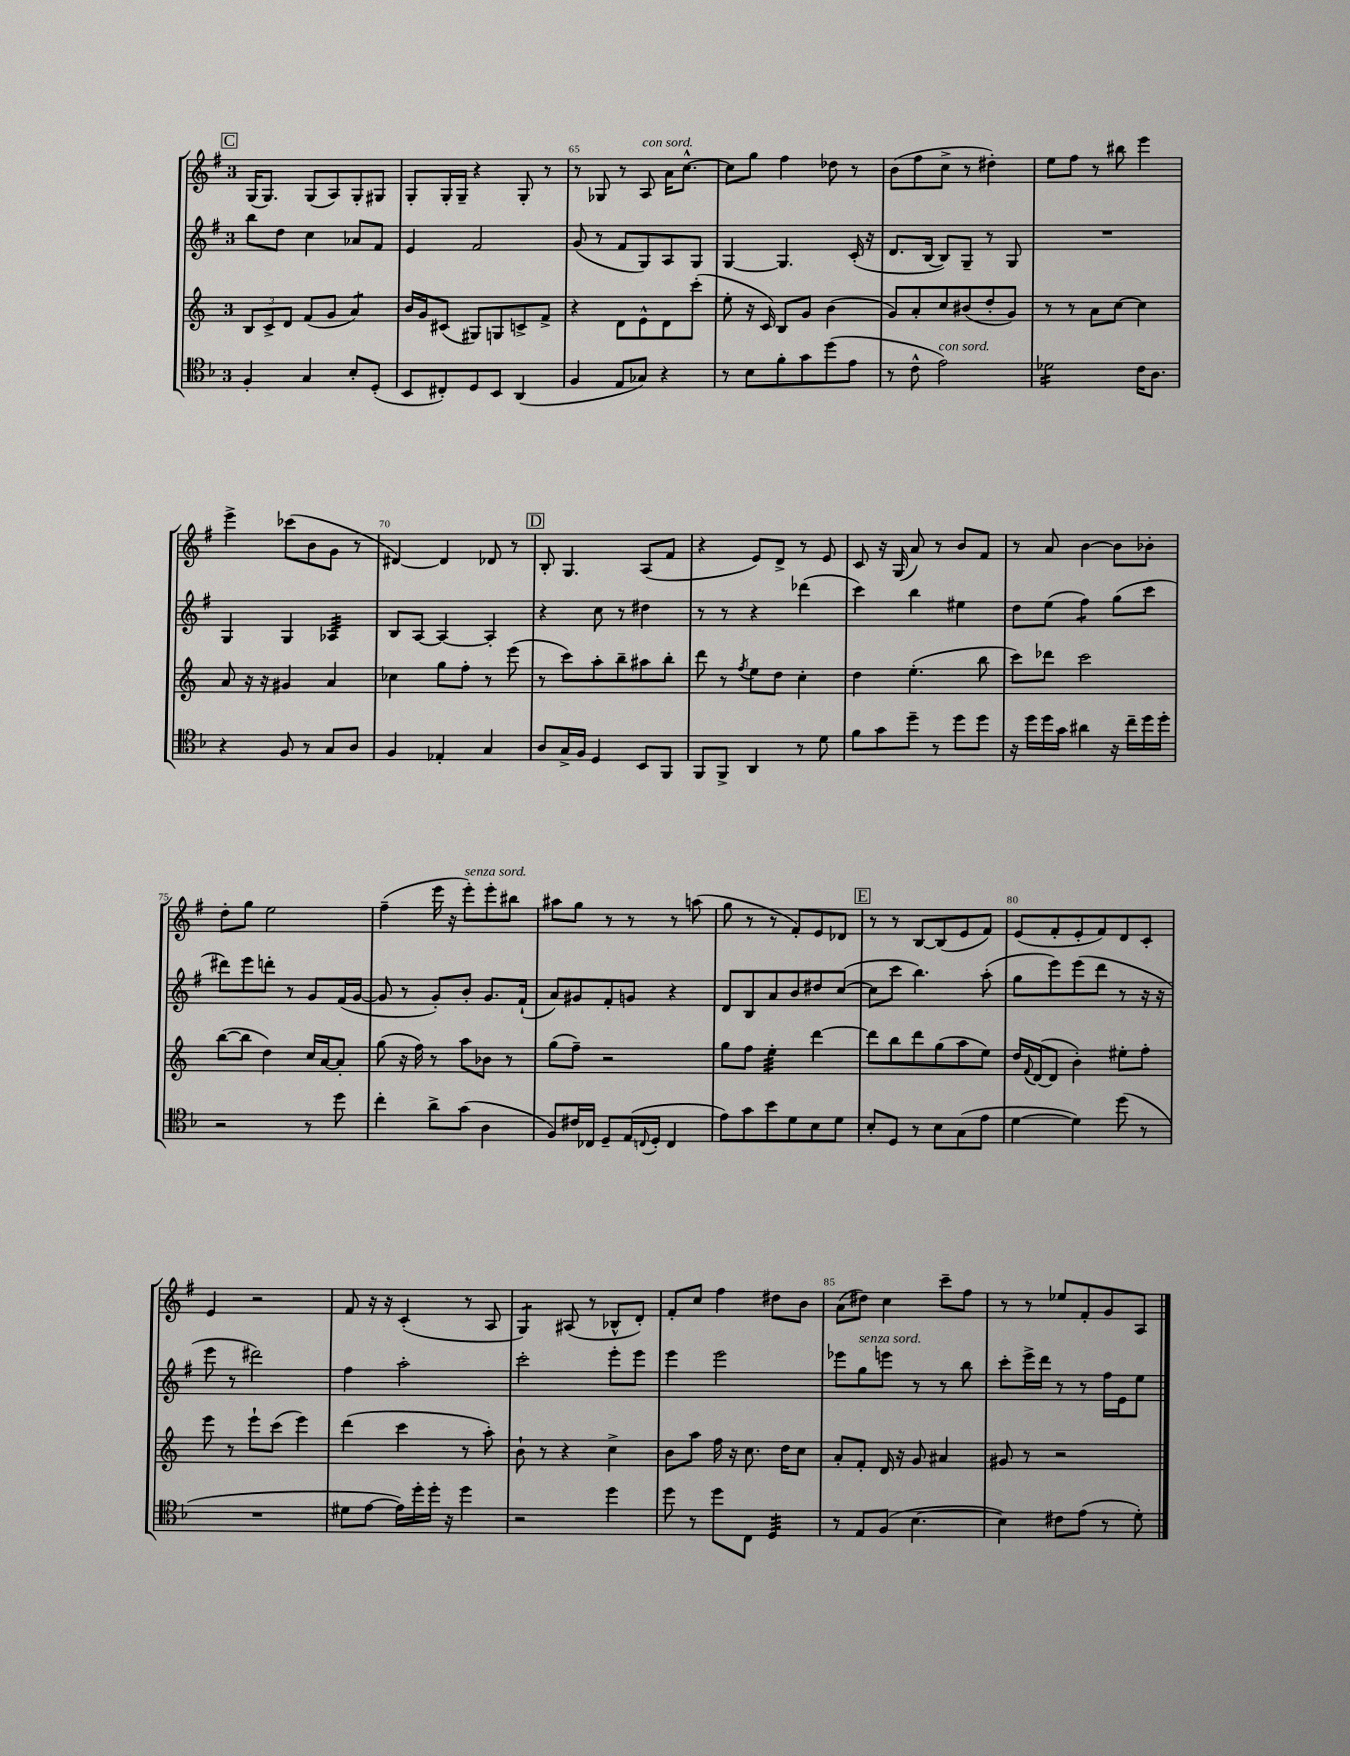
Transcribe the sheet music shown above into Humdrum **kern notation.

**kern	**kern	**kern	**kern
*staff4	*staff3	*staff2	*staff1
*clefC4	*clefG2	*clefG2	*clefG2
*k[b-]	*k[]	*k[f#]	*k[f#]
*M3/4	*M3/4	*M3/4	*M3/4
4F'/	12B/L	8bb\L	(16G/LK
.	.	.	8.G/J)
.	12c^/	.	.
.	.	8dd\J	.
.	12d/J	.	.
4G/	(8f/L	4cc\	(8G/L
.	8g/J	.	8A/)
8B-'/L	4a/)	8a-/L	8G'/
(8D'/J	.	8f#/J	8G#/J
=	=	=	=
8BB-/L	16b/LL	4e/	8G'/L
.	16g/J	.	.
8C#'/)	(8c#/J	.	16G'/L
.	.	.	16G~/JJ
8D/	8G#/L)	2f#/	4r
8BB-/J	8G/	.	.
(4AA/	8c^/	.	8G'/
.	8f^/J	.	8r
=	=	=	=
4F/	4r	(8g/	8r
.	.	8r	8G-/
8E/L	8d\L	8f#/L	8r
8G-/J)	8e^^\	8G/)	8A/
4r	8d\	8A/	16a\LK
.	.	.	[8.cc^^\J
.	(8ccc'\J	8G/J	.
=	=	=	=
8r	8ee'\	[4G/	8cc\]L
8B-\L	16r	.	8gg\J
.	16c/)	.	.
8f'\	8B/L	4.G/]	4ff#\
8g\	8g/J	.	.
(8dd\	(4b\	.	8dd-\
8e\J	.	(16c'/	8r
.	.	16r	.
=	=	=	=
8r	8g/L)	8.d/L	(8b\L
8c^^\	8a'/	.	8ff#\
.	.	[16B/Jk	.
2e\)	8cc/	8B/]L)	8cc^\J
.	(8b#/	8G~/J	8r
.	8dd'/	8r	4dd#'\)
.	8g/J)	8G/	.
=	=	=	=
2d-\	8r	2.r	8ee\L
.	8r	.	8ff#\J
.	8a\L	.	8r
.	[8cc\J	.	8bb#\
16c\LK	4cc\]	.	4eee\
8.A\J	.	.	.
=	=	=	=
4r	8a/	4G/	4eee^\
.	16r	.	.
.	16r	.	.
8F/	4g#/	4G/	(8ccc-\L
8r	.	.	8b\
8G/L	4a/	4A-/	8g\J
8A/J	.	.	8r
=	=	=	=
4F/	4cc-\	8B/L	[4d#/)
.	.	[8A/J	.
4E-'/	8gg\L	4A/_	4d#/]
.	8ff'\J	.	.
4G/	8r	4A'/]	8d-/
.	(8eee\	.	8r
=	=	=	=
8A/L	8r	4r	8B'/
16G^/L	8ccc\L)	.	4.G/
16F/JJ	.	.	.
4D/	8aa'\	8cc\	.
.	8bb~\	8r	.
8BB-/L	8aa#\	4dd#\	(8A/L
8FF/J	8bb'\J	.	8f#/J
=	=	=	=
8FF/L	8ddd\	8r	4r
8FF^/J	8r	8r	.
.	8qff/	.	.
4AA/	8ee\L	4r	8e/L)
.	8dd\J	.	8d^/J
8r	4cc'\	(4ddd-\	8r
8d\	.	.	8e/
=	=	=	=
8f\L	4dd\	4ccc\)	8c/
8g\	.	.	16r
.	.	.	(16G/
8dd~\J	(4.ee'\	4bb\	8a/)
8r	.	.	8r
8dd\L	.	4ee#\	8b/L
8dd\J	8bb\	.	8f#/J
=	=	=	=
16r	8ccc\L)	8dd\L	8r
16dd\LL	.	.	.
16dd\	8ddd-\J	(8ee\J	8a/
16g\JJ	.	.	.
4a#\	2ccc\	4ff#\)	[4b\
16r	.	(8gg\L	8b\]L
16cc~\LL	.	.	.
16dd\	.	8ccc\J	8b-'\J
16dd'\JJ	.	.	.
=	=	=	=
2r	([8bb\L	8ddd#\L)	8dd'\L
.	8bb\]J	8eee\	8gg\J
.	4dd\)	8ddd'\J	2ee\
.	.	8r	.
8r	16cc/LL	8g/L	.
.	[16a/J	.	.
8dd\	8a'/]J	(16f#/L	.
.	.	[16g/JJ	.
=	=	=	=
4cc'\	(8gg\	8g/]	(4ff#~\
.	16r	8r	.
.	16ff\)	.	.
8a^\L	8r	8g'/L)	16eee\
.	.	.	16r
(8g\J	8aa\L	8b'/J	8eee'\L)
4A\	8b-\J	8.g/L	8eee'\
.	8r	.	8bb#\J
.	.	(16f#`/Jk	.
=	=	=	=
8F/L)	(8gg\L	8a/L)	8aa#\L
16c#/L	8ff~\J)	8g#/	8gg\J
16C-/JJ	.	.	.
8D~/L	2r	8f#'/	8r
(16E/L	.	8g/J	8r
8qqC/	.	.	.
16D'/JJ	.	.	.
4C/	.	4r	8r
.	.	.	(8aa\
=	=	=	=
8e\L)	8gg\L	8d/L	8gg\
8g\	8ff\J	8B/	8r
8b-\	4ee'\	8a/	8r
8d\	.	8b/	8f#'/L)
8B-\	[4ddd\	8dd#/	8e/
8d\J	.	([8cc/J	8d-/J
=	=	=	=
8B-'/L	8ddd\]L	8cc\]L	8r
8D/J	8bb\	8ccc\J	8r
8r	8ddd\	4.bb\)	[8B/L
8B-\L	(8gg\	.	(8B/]
(8G\	8aa\	.	8e/
8e\J	8ee\J)	(8aa'\	8f#/J)
=	=	=	=
[4d\	16dd/LL	8gg\L	(8e/L
.	8qqf/	.	.
.	([16d/J	.	.
.	8d/]J	8eee\)	8f#'/
4d\])	4b'\)	(8eee\	8e'/
.	.	8ddd\J	8f#/)
(8dd\	8ee#'\L	8r	8d/
8r	8ff'\J	16r	8c'/J
.	.	16r	.
=	=	=	=
2.r	8eee\	8eee\	4e/
.	8r	8r	.
.	8eee`\L	2ddd#\)	2r
.	(8ccc\J	.	.
.	4eee\)	.	.
=	=	=	=
8d#\L	(4ddd\	4ff#\	8f#/
[8e\J	.	.	16r
.	.	.	16r
16e\]LL)	4ccc\	2aa'\	(4c'/
16dd'\	.	.	.
16dd'\JJ	.	.	.
16r	.	.	.
4dd\	8r	.	8r
.	8aa'\)	.	8A/
=	=	=	=
2r	8b`\	2ccc'\	4G/)
.	8r	.	.
.	4r	.	(8A#/
.	.	.	8r
4dd\	4cc^\	8eee'\L	8B-^^/L
.	.	8eee\J	8d'/J)
=	=	=	=
8dd\	8b\L	4eee\	8f#'/L
8r	8aa\J	.	8cc/J
8dd\L	16ff\	2eee\	4ff#\
.	16r	.	.
8C\J	8.cc\	.	.
4D/	.	.	8dd#\L
.	16dd\LK	.	.
.	8cc\J	.	8b\J
=	=	=	=
8r	8a'/L	8eee-\L	(8a\L
8E/L	8f'/J	8gg\	8dd#\J)
(8F/J	16d/	8eee\J	4cc\
.	16r	.	.
[4.B-\	8g/	8r	.
.	4a#/	8r	8ccc~\L
.	.	8bb\	8ff#\J
=	=	=	=
4B-\])	8g#/	8ccc'\L	8r
.	8r	16eee^\L	8r
.	.	16ddd\JJ	.
8c#\L	2r	8r	8ee-/L
(8e\J	.	8r	8f#'/
8r	.	16ff#\LL	8g/
.	.	16e\J	.
8d'\)	.	8ee\J	8A/J
==	==	==	==
*-	*-	*-	*-
